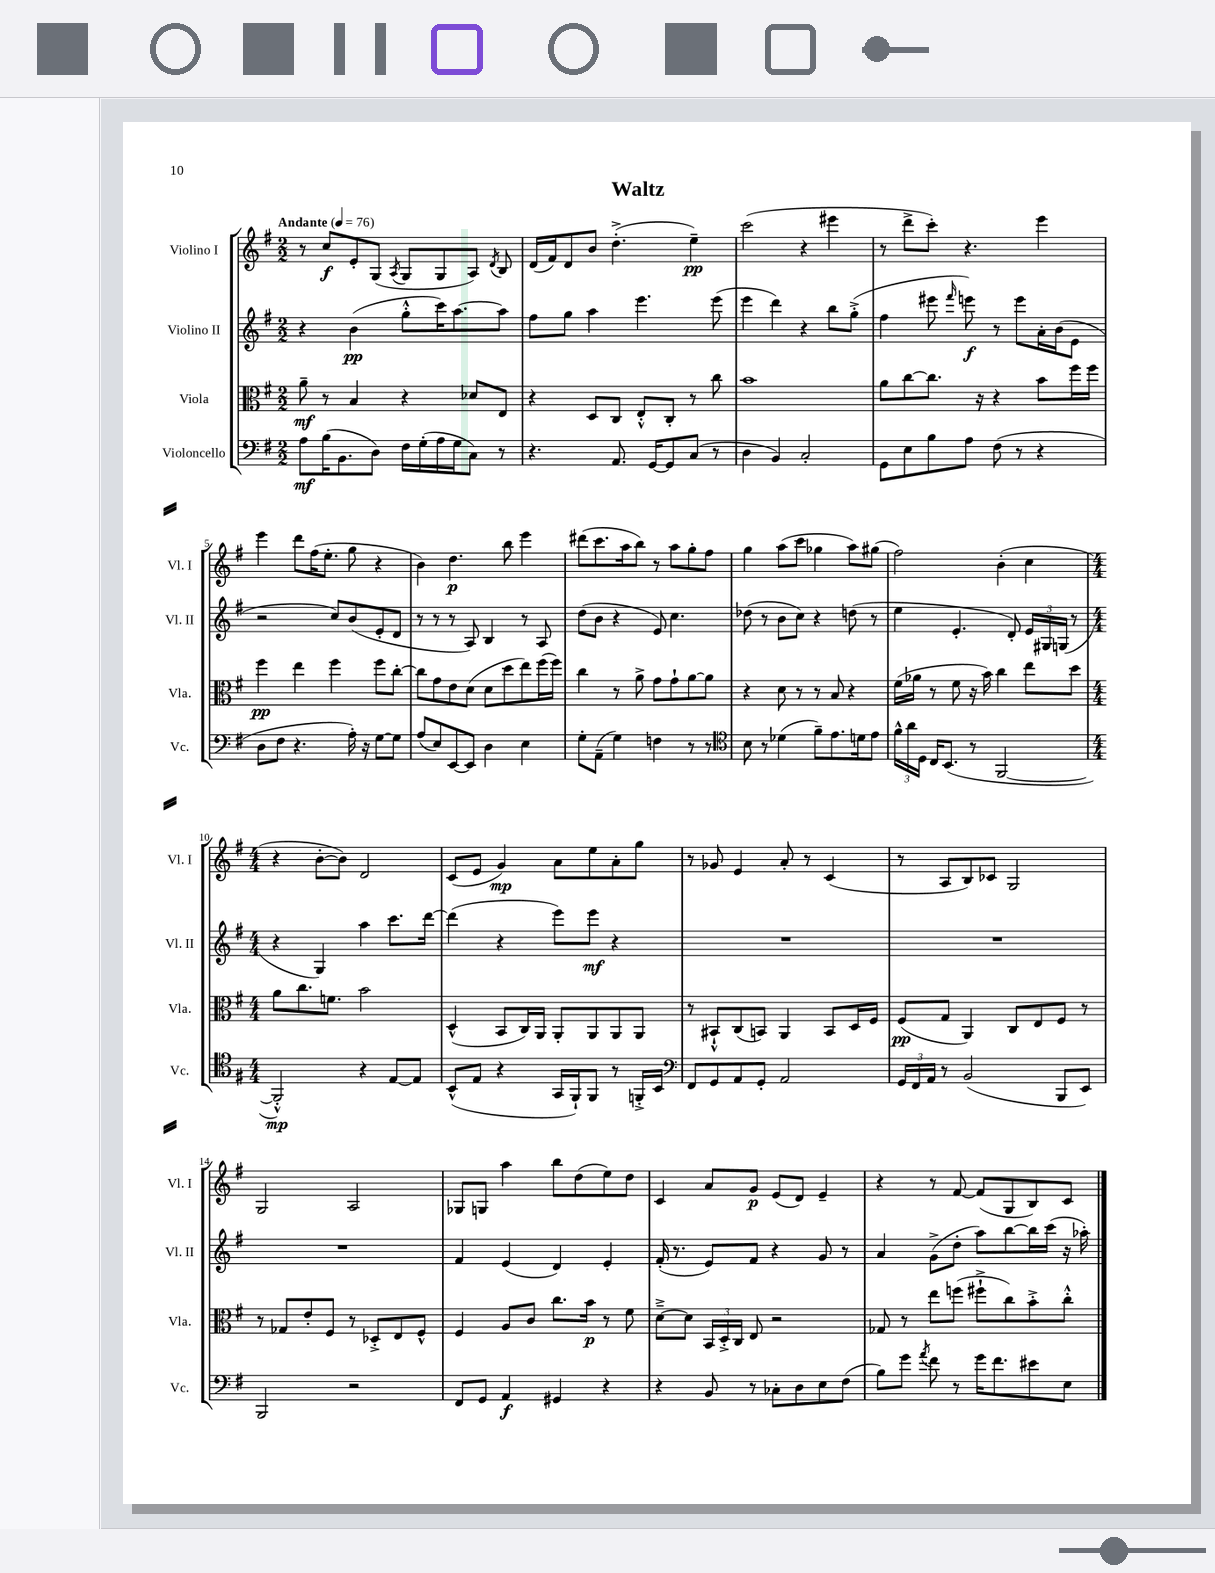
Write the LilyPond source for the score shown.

\header { title = "Waltz" }
<<
\new StaffGroup <<
\new Staff = "s0" \with { instrumentName = "Violino I" shortInstrumentName = "Vl. I" } {
    \clef treble \key g \major \numericTimeSignature \time 2/2 \tempo "Andante" 4 = 76
    \autoBeamOff r8 c''8[\f e'8-. g8]( \acciaccatura { a8 } g8[ g8 a8]) \acciaccatura { d'8 } b8 |
    d'16[( fis'16) d'8 b'8] d''4.-.->( e''4--\pp) |
    c'''2( r4 eis'''4 |
    r8 d'''8[-> c'''8]-.) r4. e'''4 |
    e'''4 d'''8[ fis''16( e''8.]-. g''8 r4 |
    b'4) d''4.\p b''8 e'''4 |
    dis'''8[( c'''8. a''16 b''8]) r8 a''8[ g''8-. fis''8] |
    g''4 a''8[( c'''8] ges''4 a''8[) gis''8]( |
    fis''2) b'4-.( c''4 |
    \numericTimeSignature \time 4/4 r4 b'8[~-. b'8]) d'2 |
    c'8[( e'8] g'4\mp) a'8[ e''8 a'8-. g''8] |
    r8 ges'8 e'4 a'8-. r8 c'4( |
    r8 a8[ b8) ces'8] g2 |
    g2 a2 |
    ges8[ g8] a''4 b''8[ d''8( e''8) d''8] |
    c'4 a'8[ g'8]\p e'8[( d'8]) e'4-- |
    r4 r8 fis'8~ fis'8[( g8 b8) c'8] \bar "|." |
}
\new Staff = "s1" \with { instrumentName = "Violino II" shortInstrumentName = "Vl. II" } {
    \clef treble \key g \major \numericTimeSignature \time 2/2
    \autoBeamOff r4 b'4\pp( g''8[-.-^ c'''16) a''8.~ a''8] |
    fis''8[ g''8] a''4 e'''4. e'''8( |
    e'''4 d'''4) r4 b''8[ g''8]-.->( |
    fis''4 eis'''8 \grace { fis'''16 } e'''8\f) r8 e'''8[ a'16-. b'16( e'8] |
    r2 c''8[) b'8( e'8-. d'8] |
    r8 r8 r8 a8) b4 r8 a8 |
    d''8[( b'8] r4 e'8) c''4. |
    des''8( r8 b'8[ c''8]) r4 d''8( r8 |
    e''4 e'4.-. d'8-.) \tuplet 3/2 { e'16[ gis16 g16]( } r8 |
    \numericTimeSignature \time 4/4 r4 g4) a''4 c'''8.[ d'''16]~ |
    d'''4( r4 e'''8[) e'''8]\mf r4 |
    R1 |
    R1 |
    R1 |
    fis'4 e'4( d'4) e'4-. |
    fis'16-.( r8. e'8[) fis'8] r4 g'8 r8 |
    a'4 g'8[->( d''8]-. a''8[) b''8~ b''16 c'''16]( r16 aes''16-.) \bar "|." |
}
\new Staff = "s2" \with { instrumentName = "Viola" shortInstrumentName = "Vla." } {
    \clef alto \key g \major \numericTimeSignature \time 2/2
    \autoBeamOff a'8--\mf r8 b4 r4 des'8[ e8] |
    r4 d8[ c8] e8[-.-^ c8]-. r8 c''8 |
    b'1 |
    a'8[ c''8~ c''8.] r16 r4 b'8[ fis''16 fis''16] |
    fis''4\pp e''4 fis''4 fis''8[ c''8]~-. |
    c''8[ g'8 e'8 d'8]( d'8[ d''8 e''8) fis''16( fis''16]) |
    c''4 r8 a'8-> g'8[ g'8-! a'8~ a'8] |
    r4 d'8 r8 r8 b8 r4 |
    fis'16[( aes'16] r8 fis'8 r16 b'16) c''4 e''8[ d''8] |
    \numericTimeSignature \time 4/4 a'8[ c''8. f'8.] b'2 |
    d4-^( b,8[ c16) a,16] a,8[-. a,8 a,8 a,8] |
    r8 bis,8[-!-^ c8( b,8]) a,4 b,8[ d16 fis16] |
    fis8[\pp( g8] a,4) c8[ e8 fis8] r8 |
    r8 ges8[ e'8-. fis8] r8 des8[-.-> e8 fis8]-^ |
    fis4 a8[ c'8] c''8.[ b'16]\p r8 fis'8 |
    d'8[~---> d'8] \tuplet 3/2 { b,16[ d16-.-> c16] } e8 r2 |
    ges8 r8 e''8[ f''8]( fis''8[-!-> c''8) b'8-.-> c''8]-.-^ \bar "|." |
}
\new Staff = "s3" \with { instrumentName = "Violoncello" shortInstrumentName = "Vc." } {
    \clef bass \key g \major \numericTimeSignature \time 2/2
    \autoBeamOff a8[\mf b16( b,8. d8]) fis16[ g16-.( a16 g16 c8]) r8 |
    r4. a,8. g,16[~ g,8 c8]( r8 |
    d4 b,4) c2-. |
    g,8[ e8 b8 a8] fis8( r8 r4 |
    d8[ fis8] r4. a16-.) r16 g8[~ g8] |
    a8[( e8) e,8~ e,8] d4 e4 |
    g8[-. a,8]--( g4) f4 r8 r8 |
    \clef tenor b8 r8 des'4( fis'8[--) e'8. d'16 e'8] |
    \tuplet 3/2 { fis'16[-^ a'16 d16] } c16[ b,8.]( r8 fis,2~ |
    \numericTimeSignature \time 4/4 fis,2-.-^\mp) r4 e8[~ e8] |
    b,8[-^( e8] r4 g,16[ fis,16-!) fis,8] r8 f,16[-.-> b,16] |
    \clef bass fis,8[ g,8 a,8 g,8]-. a,2 |
    \tuplet 3/2 { g,16[ fis,16 a,16] } r8 b,2( b,,8[ e,8]) |
    b,,2 r2 |
    fis,8[ g,8] a,4\f gis,4 r4 |
    r4 b,8 r8 ces8[-. d8 e8 fis8]( |
    b8[) g'8] \acciaccatura { a'8 } fis'8 r8 g'16[ fis'8. eis'8 e8] \bar "|." |
}
>>
>>
